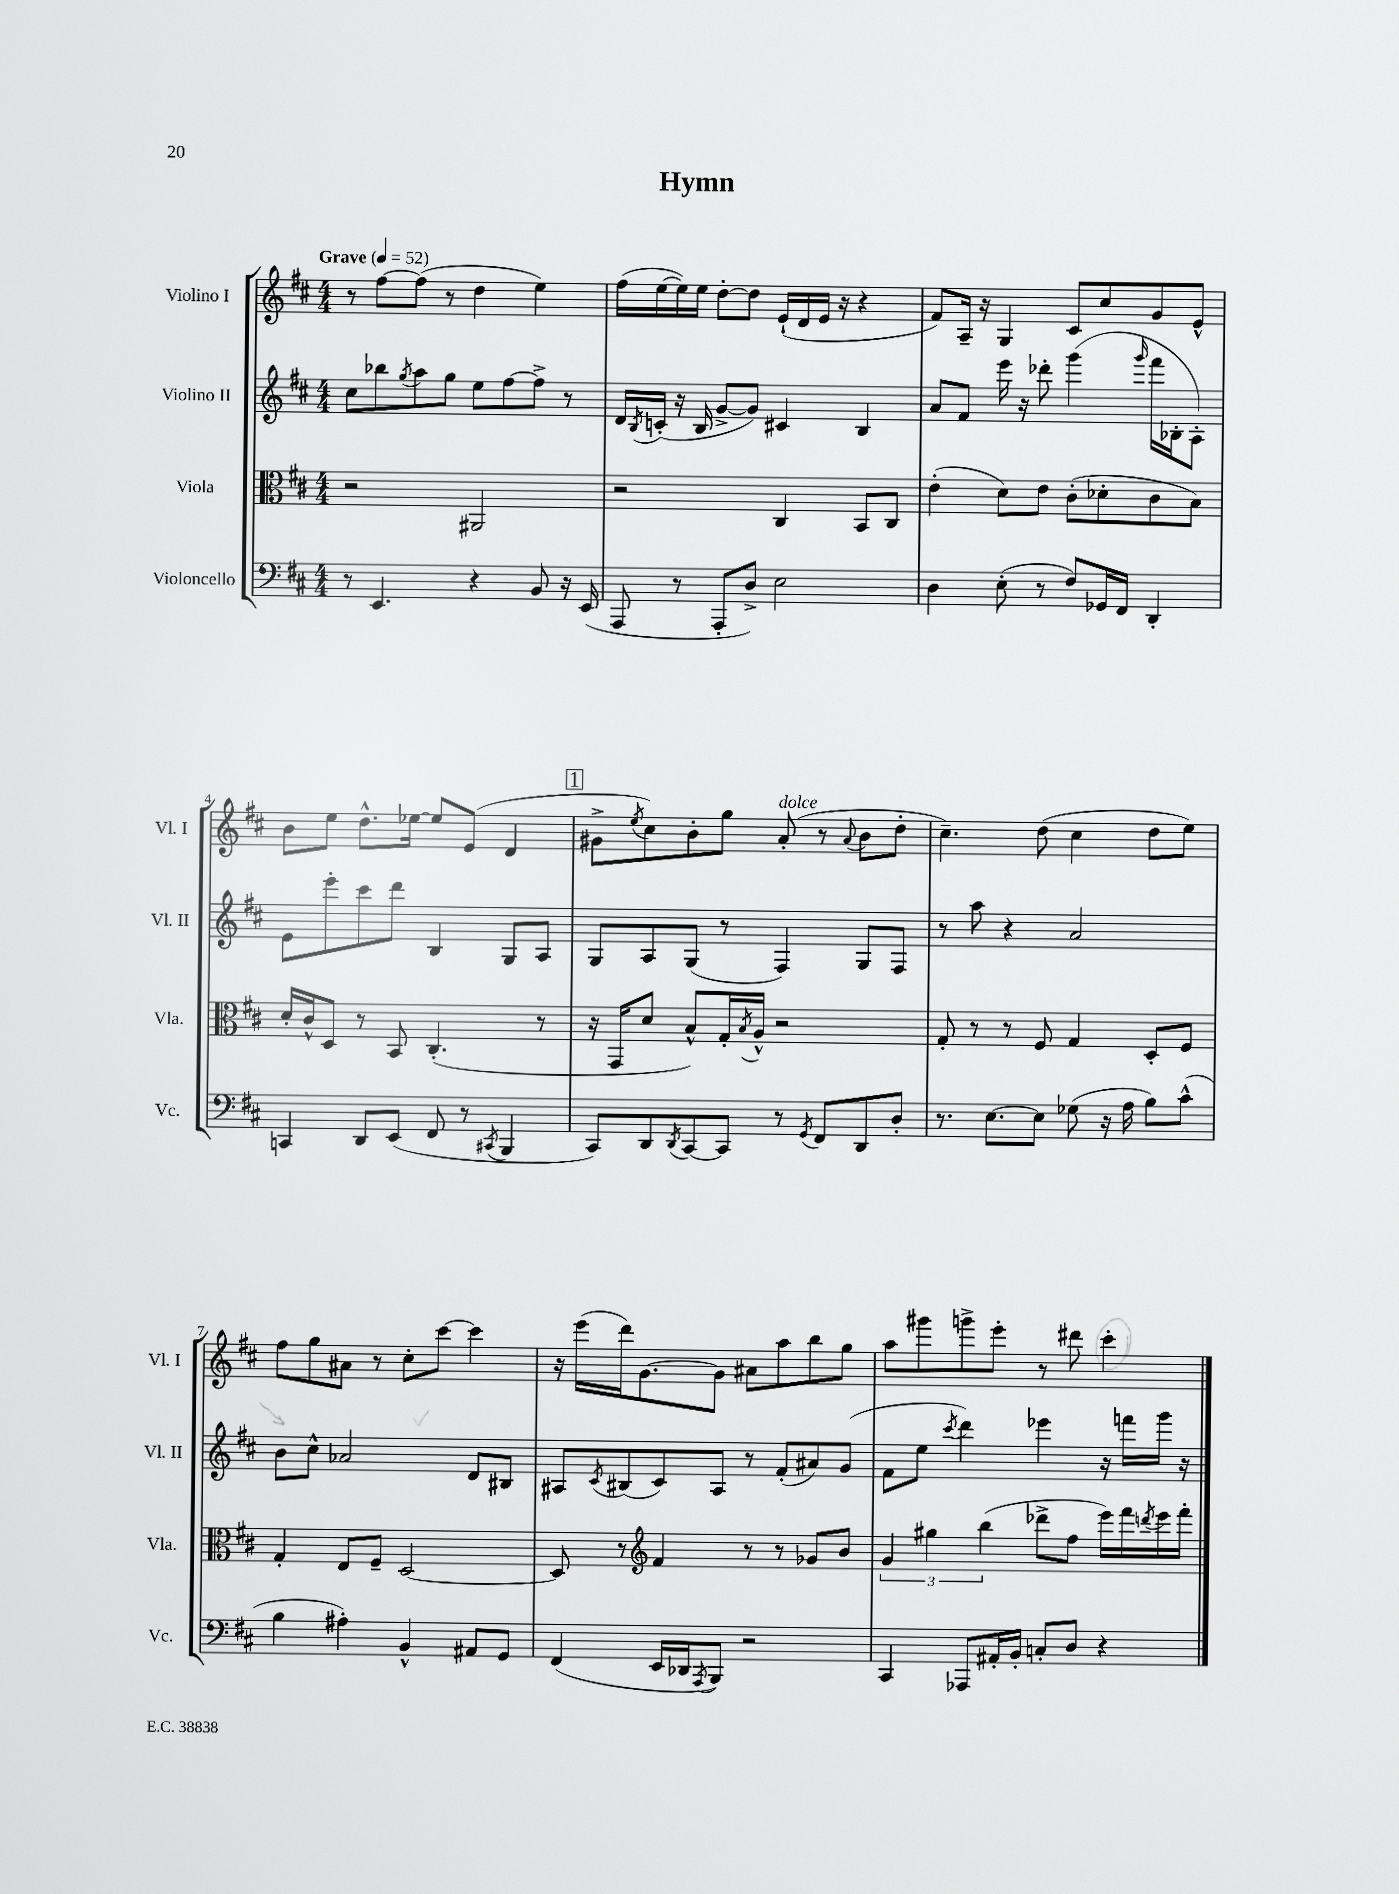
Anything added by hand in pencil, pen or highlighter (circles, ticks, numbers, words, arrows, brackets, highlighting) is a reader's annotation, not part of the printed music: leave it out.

**kern	**kern	**kern	**kern
*staff4	*staff3	*staff2	*staff1
*clefF4	*clefC3	*clefG2	*clefG2
*k[f#c#]	*k[f#c#]	*k[f#c#]	*k[f#c#]
*M4/4	*M4/4	*M4/4	*M4/4
*MM52	*MM52	*MM52	*MM52
8r	2r	8cc#\L	8r
4.EE/	.	8bb-\	[8ff#\L
.	.	8qgg/	.
.	.	8aa\	(8ff#\]J
.	.	8gg\J	8r
4r	2AA#/	8ee\L	4dd\
.	.	[8ff#\	.
8BB/	.	8ff#^\]J	4ee\)
16r	.	8r	.
(16EE/	.	.	.
=	=	=	=
8AAA/	2r	16d/LL	(16ff#\LL
.	.	8qB/	.
.	.	(16c'/JJ	[16ee\
8r	.	16r	16ee\])
.	.	16B/	16ee\JJ
8AAA'/L	.	[8g^/L	[8dd'\L
8D^/J)	.	8g/]J)	8dd\]J
2E\	4C#/	4c#/	(16e`/LL
.	.	.	16d/
.	.	.	16e/JJ
.	.	.	16r
.	8BB/L	4B/	4r
.	8C#/J	.	.
=	=	=	=
4D\	(4e'\	8a/L	8f#/L)
.	.	8f#/J	16A~/Jk
.	.	.	16r
(8E'\	8d\L)	16eee\	4G/
.	.	16r	.
8r	8e\J	8ddd-'\	.
8F#/L)	(8c#'\L	(4ggg\	8c#/L
16GG-/L	8d-'\	.	8cc#/
16FF#/JJ	.	.	.
.	.	16qqggg/	.
4DD'/	8c#\	16fff#\LL	8g/
.	.	16B-'\J	.
.	8B\J)	8A'\J)	8e^^/J
=	=	=	=
4CC/	16d'/LL	8e\L	8b\L
.	16c#^^/J	.	.
.	8D/J	8eee'\	8ee\J
8DD/L	8r	8ccc#\	8.dd^^\L
(8EE/J	8BB/	8ddd\J	.
.	.	.	[16ee-\Jk
8FF#/	(4.C#'/	4B/	8ee-/]L
8r	.	.	(8e/J
8qCC#/	.	.	.
4BBB/	.	8G/L	4d/
.	8r	8A/J	.
=	=	=	=
8CC#/L)	16r	8G/L	8g#^\L
.	16GG/LK	.	.
.	.	.	8qee/
8DD/	8d/J	8A/	8cc#\)
8qDD/	.	.	.
[8CC#/	8B^^/L)	(8G/J	8b'\
8CC#/]J	16G'/L	8r	8gg\J
.	8qB/	.	.
.	16A^^/JJ	.	.
8r	2r	4F#/)	(8a'/
8qGG/	.	.	.
8FF#/L	.	.	8r
.	.	.	8qqa/
8DD/	.	8G/L	8b\L
8D'/J	.	8F#/J	8dd'\J
=	=	=	=
8.r	8G'/	8r	4.cc#~\)
.	8r	8aa\	.
[8.E\L	.	.	.
.	8r	4r	.
8E\]J	8F#/	.	(8dd\
(8G-\	4G/	2a/	4cc#\
16r	.	.	.
16A\	.	.	.
8B\L)	8D'/L	.	8dd\L
(8c#^^\J	8F#/J	.	8ee\J)
=	=	=	=
4B\	4G'/	8b\L	8ff#\L
.	.	8cc#^^\J	8gg\
4A#'\)	8E/L	2a-/	8a#\J
.	8F#~/J	.	8r
4BB^^/	[2D/	.	8cc#'\L
.	.	.	[8ccc#\J
8AA#/L	.	8d/L	4ccc#\]
8GG/J	.	8B#/J	.
=	=	=	=
(4FF#/	8D/]	8A#/L	16r
.	.	.	(16eee\LL
.	.	8qc#/	.
.	8r	(8B#/	16ddd\J)
.	.	.	[8.g\
*	*clefG2	*	*
16EE/LL	4f#/	8c#/)	.
16DD-/J	.	.	.
8qAAA/	.	.	.
8BBB/J)	.	8A#/J	8g\]J
2r	8r	8r	8a#\L
.	8r	(8f#'/L	8aa\
.	8g-/L	8a#/)	8bb\
.	8b/J	(8g/J	8gg\J
=	=	=	=
4CC#/	6g/	8f#\L	8aa\L
.	.	8ee\J	8ggg#\
.	6gg#\	.	.
.	.	8qccc#/	.
8AAA-/L	.	4ddd\)	8ggg^\
.	(6bb\	.	.
16AA#'/L	.	.	8eee'\J
16BB'/JJ	.	.	.
8C'/L	8ddd-^\L	4eee-\	8r
8D/J	8ff#\J	.	8ddd#\
4r	16eee\LL)	16r	4ccc#'\
.	16fff#\	16fff\LL	.
.	8qddd/	.	.
.	16eee\	16ggg\JJ	.
.	16fff#'\JJ	16r	.
==	==	==	==
*-	*-	*-	*-
